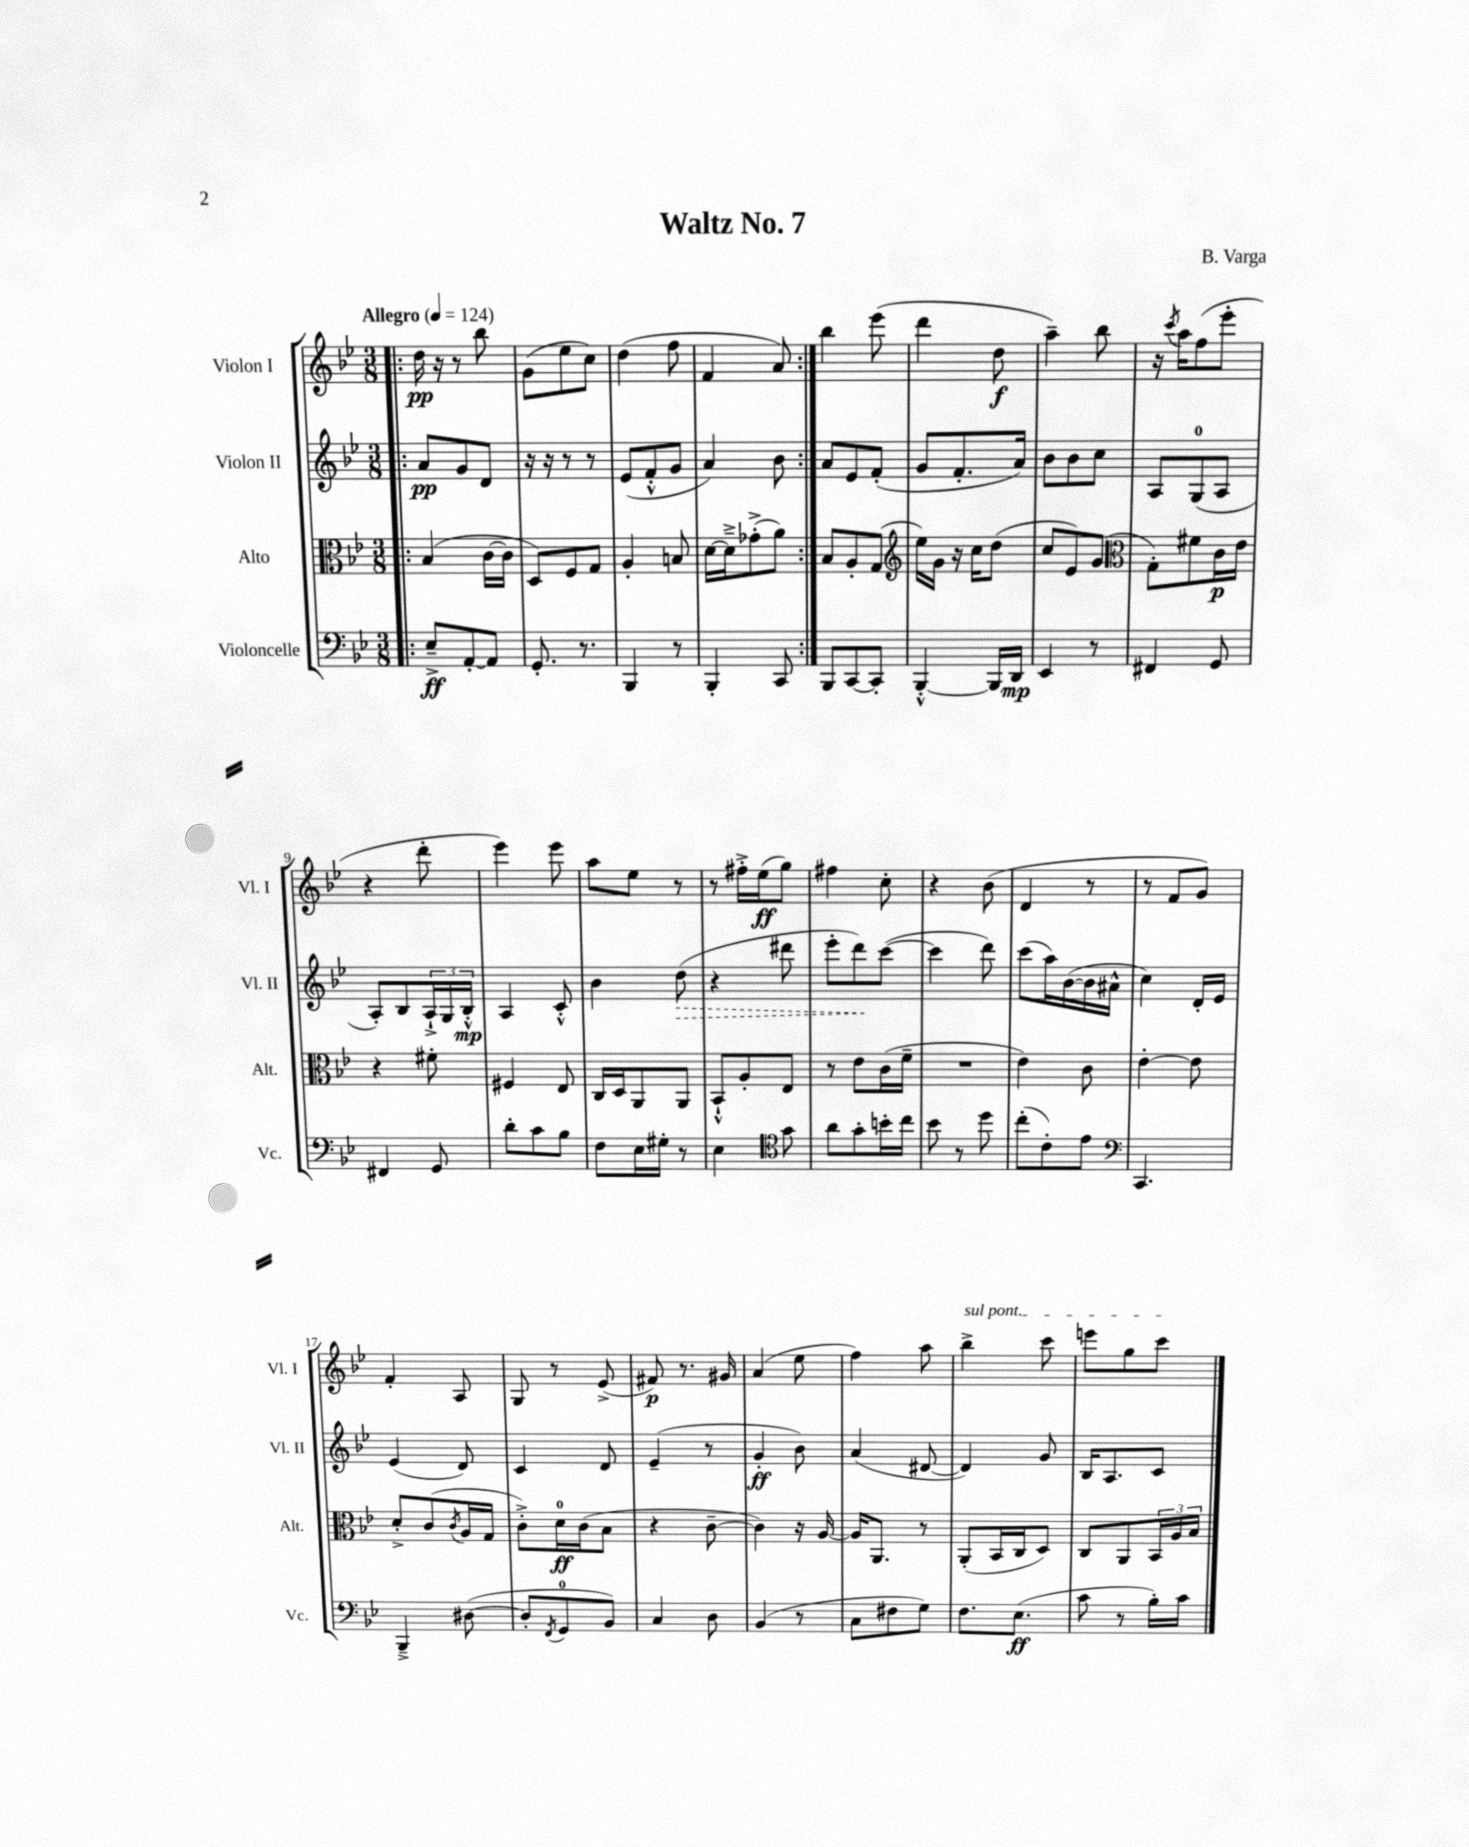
\header { title = "Waltz No. 7" composer = "B. Varga" }
<<
\new StaffGroup <<
\new Staff = "s0" \with { instrumentName = "Violon I" shortInstrumentName = "Vl. I" } {
    \clef treble \key bes \major \numericTimeSignature \time 3/8 \tempo "Allegro" 4 = 124
    \repeat volta 2 { \bar ".|:" d''16\pp r16 r8 bes''8 |
    g'8( ees''8 c''8) |
    d''4( f''8 |
    f'4 a'8) | }
    bes''4 ees'''8( |
    d'''4 d''8\f |
    a''4--) bes''8 |
    r16 \acciaccatura { c'''8 } a''16 f''8( ees'''8-. |
    r4 d'''8-. |
    ees'''4) ees'''8 |
    a''8 ees''8 r8 |
    r8 fis''16-.-> ees''16\ff( g''8) |
    fis''4 c''8-. |
    r4 bes'8( |
    d'4 r8 |
    r8 f'8 g'8) |
    f'4-. a8 |
    g8 r8 ees'8->( |
    fis'8\p) r8. gis'16 |
    a'4( ees''8 |
    f''4) a''8 |
    \once \override TextSpanner.bound-details.left.text = \markup { \italic "sul pont." } bes''4->\startTextSpan c'''8 |
    e'''8 g''8 c'''8\stopTextSpan \bar "|." |
}
\new Staff = "s1" \with { instrumentName = "Violon II" shortInstrumentName = "Vl. II" } {
    \clef treble \key bes \major \numericTimeSignature \time 3/8
    \repeat volta 2 { \bar ".|:" a'8\pp g'8 d'8 |
    r16 r16 r8 r8 |
    ees'8( f'8-.-^ g'8 |
    a'4) bes'8 | }
    a'8 ees'8 f'8-.( |
    g'8 f'8.-. a'16) |
    bes'8 bes'8 c''8 |
    a8 g8-0( a8 |
    a8-.) bes8 \tuplet 3/2 { a16-!-> g16 bes16-.-^\mp } |
    a4 c'8-.-^ |
    bes'4 \once \override Hairpin.style = #'dashed-line d''8\>( |
    r4 dis'''8 |
    ees'''8-. d'''8\!) c'''8~( |
    c'''4 d'''8) |
    c'''8( a''16) bes'16~( bes'16 ais'16-^ |
    c''4) d'16-. ees'16 |
    ees'4( d'8) |
    c'4 d'8 |
    ees'4--( r8 |
    g'4-.\ff bes'8) |
    a'4( dis'8~ |
    dis'4) g'8 |
    bes16 a8. c'8 \bar "|." |
}
\new Staff = "s2" \with { instrumentName = "Alto" shortInstrumentName = "Alt." } {
    \clef alto \key bes \major \numericTimeSignature \time 3/8
    \repeat volta 2 { \bar ".|:" bes4( c'16~ c'16 |
    d8) f8 g8 |
    a4-. b8 |
    d'16~ d'16---> ges'8-.->( a'8) | }
    bes8 a8-. g8( |
    \clef treble ees''16) g'16 r16 c''16 d''8( |
    c''8 ees'8) g'8( |
    \clef alto g8-.) fis'8 c'16\p ees'16 |
    r4 fis'8-. |
    fis4 ees8 |
    c16 d16 a,8 a,8 |
    bes,8-!-^ a8-. ees8 |
    r8 ees'8 c'16( f'16-- |
    R4. |
    ees'4) c'8 |
    ees'4~-. ees'8 |
    d'8-.-> c'8( \acciaccatura { c'8 } a16 g16 |
    c'8-.->) d'16-0\ff c'16( bes8 |
    r4 c'8~-- |
    c'4) r16 a16~ |
    a16 a,8. r8 |
    a,8-.( bes,16 c16 d8) |
    c8 a,8 \tuplet 3/2 { bes,16 a16 bes16 } \bar "|." |
}
\new Staff = "s3" \with { instrumentName = "Violoncelle" shortInstrumentName = "Vc." } {
    \clef bass \key bes \major \numericTimeSignature \time 3/8
    \repeat volta 2 { \bar ".|:" ees8--->\ff a,8~-. a,8 |
    g,8.-. r8. |
    bes,,4 r8 |
    bes,,4-. c,8 | }
    bes,,8 c,8~ c,8-. |
    bes,,4~-.-^ bes,,16 d,16\mp |
    ees,4 r8 |
    fis,4 g,8 |
    fis,4 g,8 |
    d'8-. c'8 bes8 |
    f8 ees16 gis16-. r8 |
    ees4 \clef tenor g'8 |
    a'8 g'8-. b'16-. c''16 |
    bes'8 r8 d''8 |
    c''8-.( c'8-.) ees'8 |
    \clef bass c,4. |
    bes,,4---> dis8~( |
    dis8-. \acciaccatura { f,8 } g,8-0 bes,8) |
    c4 d8 |
    bes,4( r8 |
    c8 fis8 g8) |
    f8. ees8.\ff( |
    c'8 r8 bes16-.) c'16 \bar "|." |
}
>>
>>
